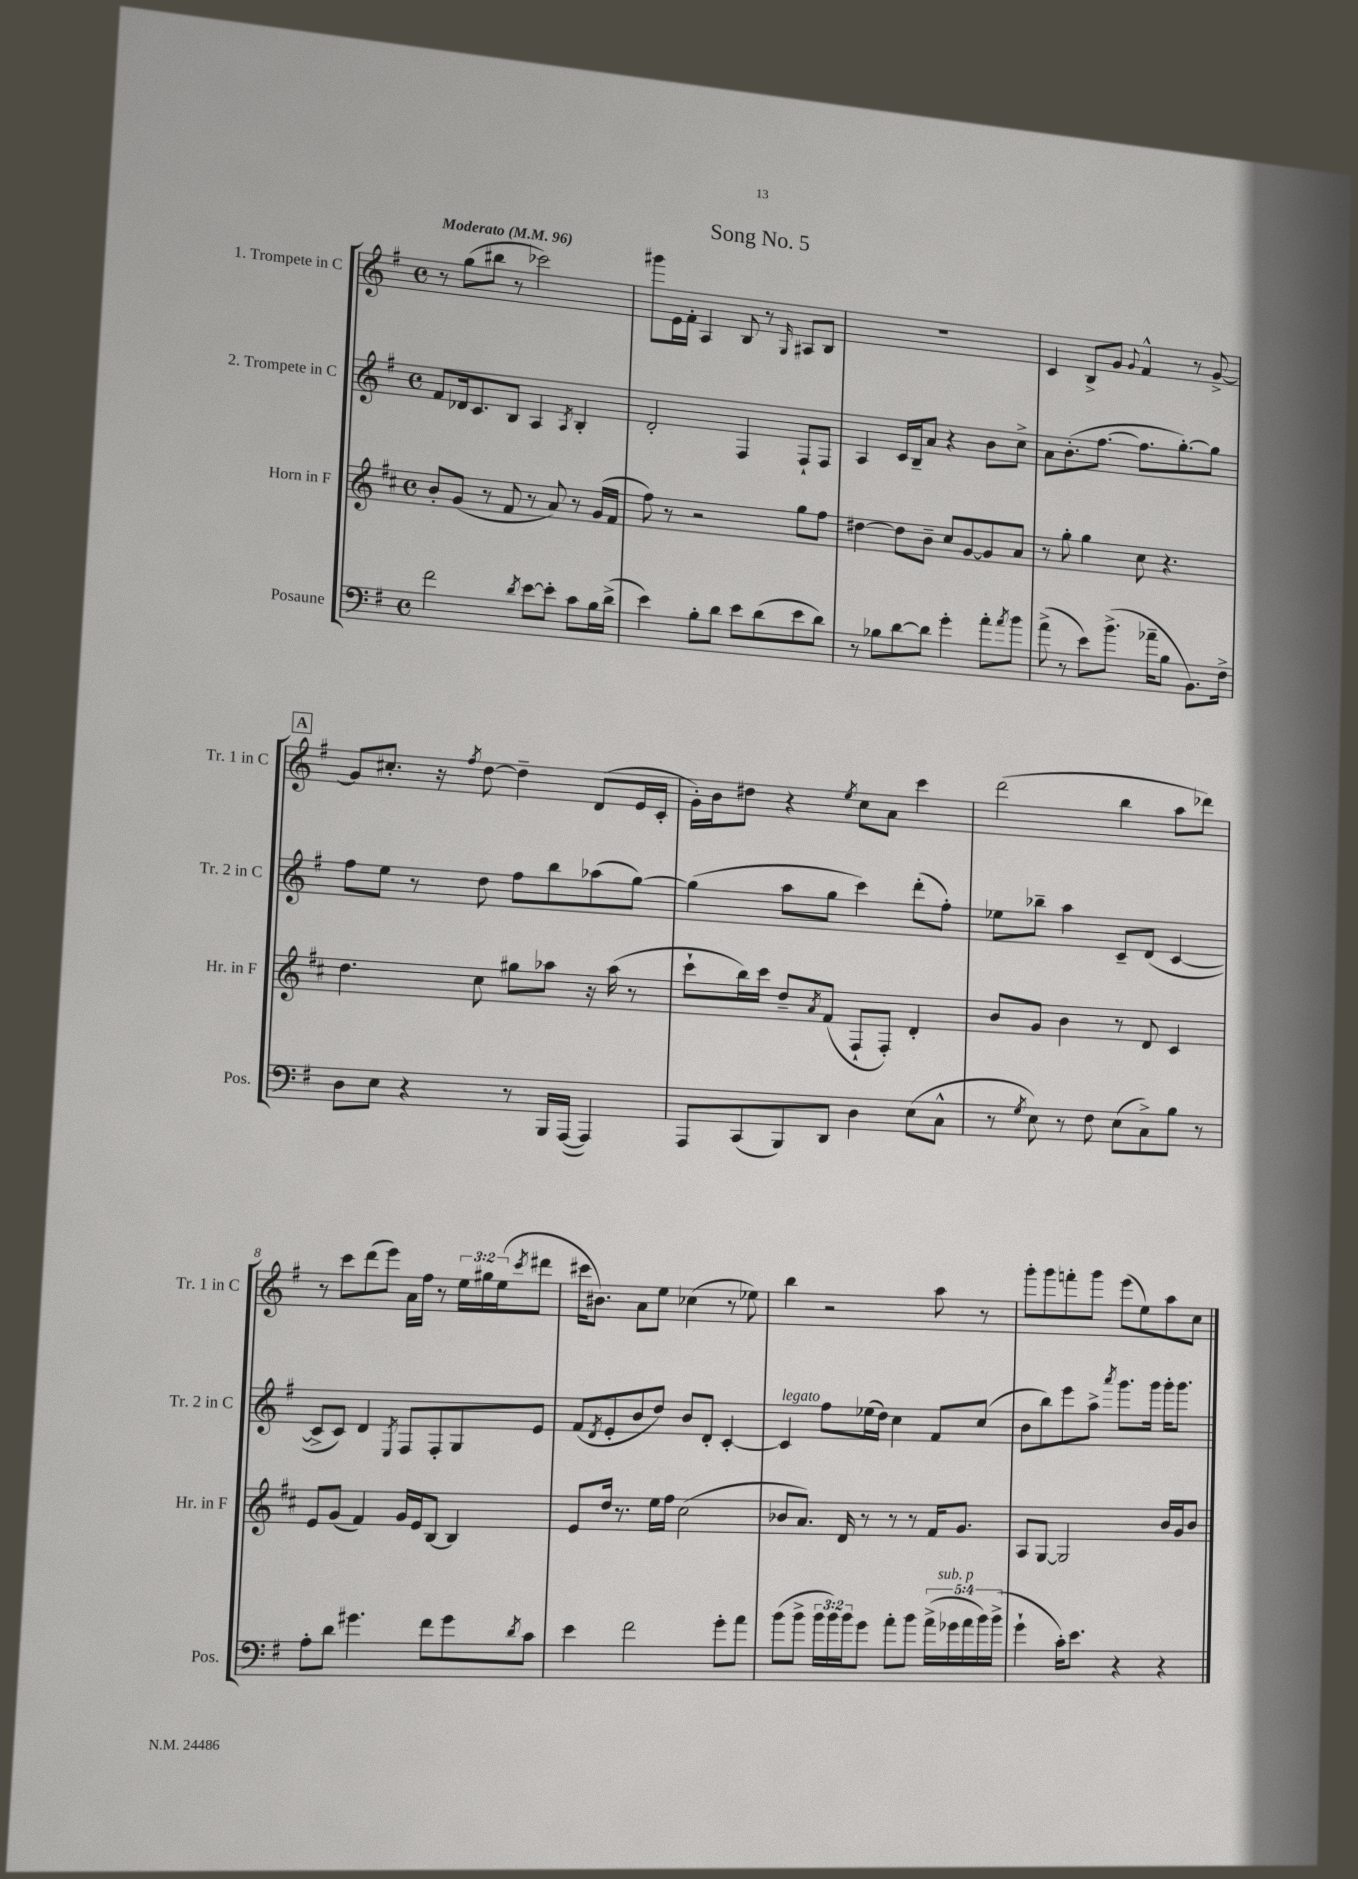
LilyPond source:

\header { title = "Song No. 5" }
<<
\new StaffGroup <<
\new Staff = "s0" \with { instrumentName = "1. Trompete in C" shortInstrumentName = "Tr. 1 in C" } {
    \clef treble \key g \major \defaultTimeSignature \time 4/4 \override Staff.TupletNumber.text = #tuplet-number::calc-fraction-text \tempo "Moderato" 4 = 96
    r8 g''8( bis''8 r8 ces'''2) |
    gis'''8 e'16 fis'16-. a4 b8 r8 \grace { g16 } ais8 b8 |
    R1 |
    c'4 b8-> g'8 \appoggiatura { g'8 } fis'4-^ r8 g'8~-> |
    \mark \markup { \box "A" } g'8 cis''8.-. r16 \acciaccatura { fis''8 } d''8~ d''4-- d'8( e'16 c'16-. |
    g'16-.) b'16 dis''8 r4 \acciaccatura { e''8 } c''8 a'8 c'''4 |
    d'''2( b''4 a''8 des'''8) |
    r8 c'''8 d'''8( e'''8) a'16 fis''16 r8 \tuplet 3/2 { e''16 gis''16 e''16( } \acciaccatura { c'''8 } dis'''8 |
    cis'''16 bis'8.) a'8 e''8 ces''4( r8 ees''8) |
    b''4 r2 a''8 r8 |
    g'''8-. g'''8 f'''8-. g'''8 e'''8( e''8) a''8 c''8 \bar "|." |
}
\new Staff = "s1" \with { instrumentName = "2. Trompete in C" shortInstrumentName = "Tr. 2 in C" } {
    \clef treble \key g \major \defaultTimeSignature \time 4/4
    fis'8 des'16 c'8. b8 a4 \acciaccatura { a8 } b4-. |
    d'2-. fis4 fis8-! fis8 |
    a4 c'16 b16-- a'8 r4 b'8 c''8-> |
    a'8 b'8.-.( fis''8.~ fis''8. g''8.~-.) g''8 |
    \mark \markup { \box "A" } fis''8 e''8 r8 d''8 fis''8 b''8 aes''8( g''8~) |
    g''4( a''8 g''8 c'''4) d'''8-.( fis''8-.) |
    ees''8 bes''8-- a''4 c'8-- d'8( c'4~ |
    c'8-> c'8) d'4 \acciaccatura { e8 } fis8 fis8-. g8 e'8 |
    fis'8( \acciaccatura { d'8 } e'8-. b'8 d''8) b'8 d'8-. c'4~-. |
    c'4^\markup { \italic "legato" } fis''8 ees''16( d''16) c''4 fis'8 c''8( |
    b'8 b''8) e'''8 a''8-> \acciaccatura { a'''8 } g'''8. g'''16 g'''16-. g'''8. \bar "|." |
}
\new Staff = "s2" \with { instrumentName = "Horn in F" shortInstrumentName = "Hr. in F" } {
    \clef treble \key d \major \defaultTimeSignature \time 4/4
    b'8-. g'8( r8 fis'8 r8 a'8) r8 g'16( fis'16 |
    fis''8) r8 r2 g''8 fis''8 |
    dis''4~ dis''8 b'8-- cis''8 g'8~ g'8 a'8 |
    r8 g''8-. g''4 cis''8 r4. |
    \mark \markup { \box "A" } d''4. cis''8 gis''8 aes''8 r16 aes''16( r8 |
    cis'''8-! b''16) cis'''16 d''8-- \acciaccatura { a'8 } fis'8( fis8-! fis8-.) d'4-. |
    b'8 g'8 b'4 r8 d'8 cis'4 |
    e'8 g'8( fis'4) g'16 e'16 b8~ b4 |
    e'8 d''16 r8. e''16 fis''16 cis''2( |
    bes'8 a'8.) d'16 r8 r8 r8 fis'16 g'8. |
    a8 g8~ g2 b'16 g'16 b'8 \bar "|." |
}
\new Staff = "s3" \with { instrumentName = "Posaune" shortInstrumentName = "Pos." } {
    \clef bass \key g \major \defaultTimeSignature \time 4/4 \override Staff.TupletNumber.text = #tuplet-number::calc-fraction-text
    fis'2 \acciaccatura { d'8 } e'8~ e'8-. c'8 b16 d'16->( |
    e'4) b8-. d'8 e'8 d'8( e'8 d'8) |
    r8 bes8 d'8~ d'8 g'4-. a'8-. \acciaccatura { a'8 } b'8 |
    a'8->( r8 e'8) b'8.->( aes'16-- b8 b,8.) fis16-> |
    \mark \markup { \box "A" } d8 e8 r4 r8 b,,16 a,,16~( a,,4) |
    a,,8 c,8( b,,8) d,8 d4 e8( c8-^ |
    r8 \acciaccatura { g8 } e8) r8 fis8 e8( c8->) b8 r8 |
    a8-. d'8 gis'4. fis'8 gis'8 \acciaccatura { d'8 } c'8 |
    e'4 fis'2 g'8-. a'8 |
    b'8( b'8-> \tuplet 3/2 { b'16 b'16) b'16 } g'8 a'8-. b'8 \tuplet 5/4 { a'16->( ges'16^\markup { \italic "sub. p" } a'16 b'16) b'16->( } |
    g'4-! c'16-.) e'8. r4 r4 \bar "|." |
}
>>
>>
